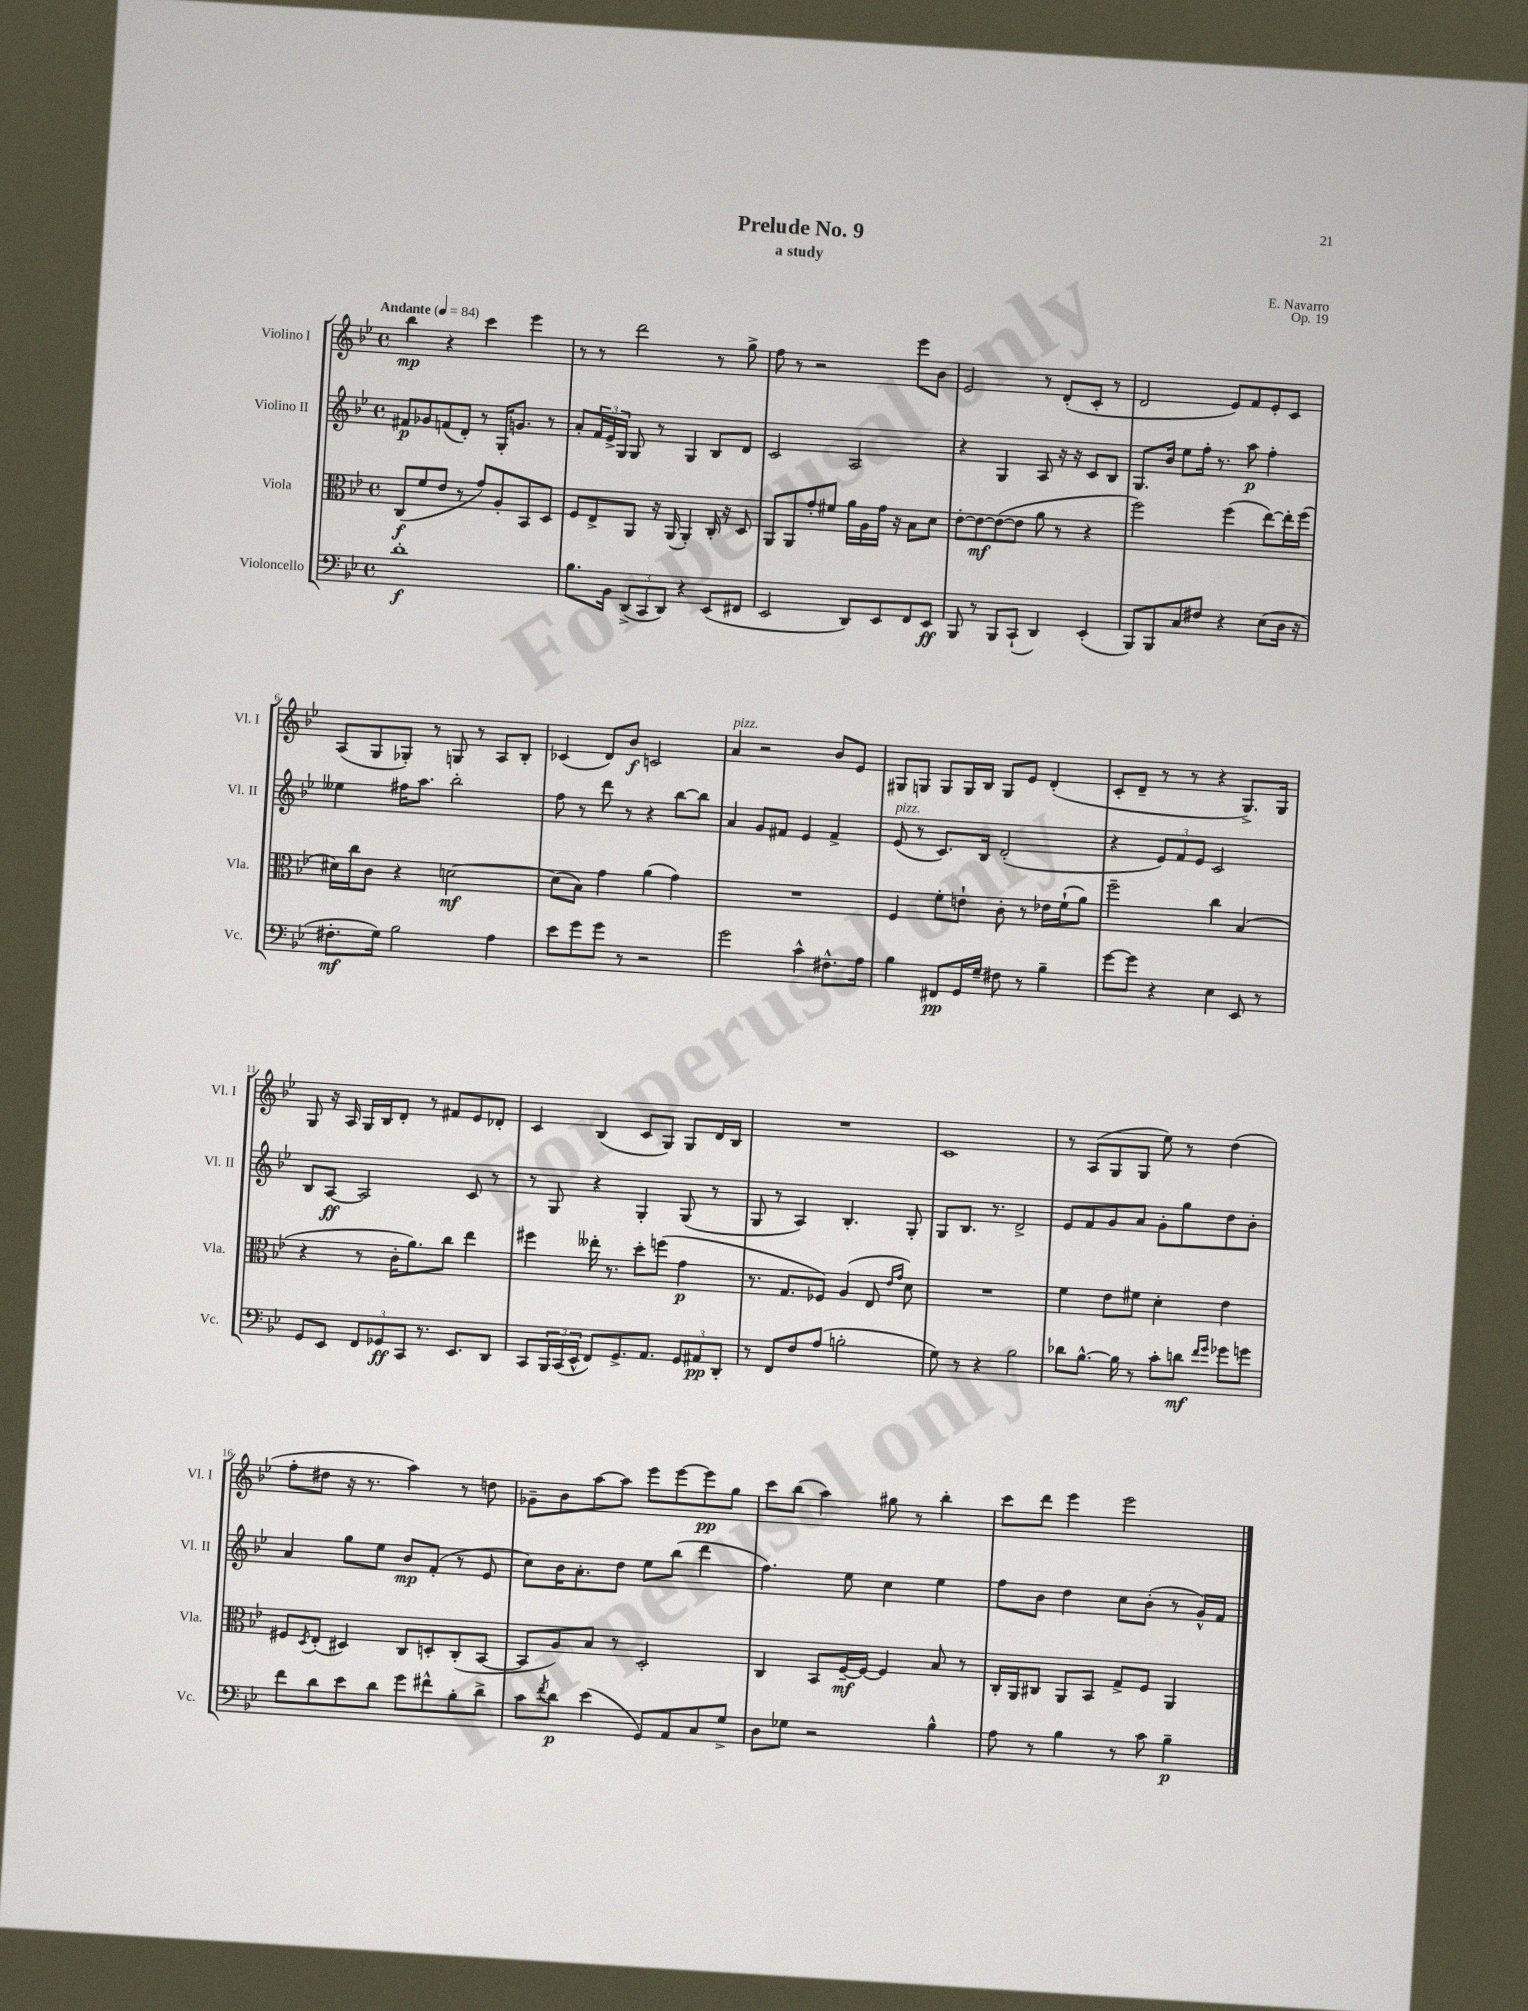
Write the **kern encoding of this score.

**kern	**dynam	**kern	**dynam	**kern	**dynam	**kern	**dynam
*part4	*part4	*part3	*part3	*part2	*part2	*part1	*part1
*staff4	*staff4	*staff3	*staff3	*staff2	*staff2	*staff1	*staff1
*I"Violoncello	*	*I"Viola	*	*I"Violino II	*	*I"Violino I	*
*I'Vc.	*	*I'Vla.	*	*I'Vl. II	*	*I'Vl. I	*
*clefF4	*	*clefC3	*	*clefG2	*	*clefG2	*
*k[b-e-]	*	*k[b-e-]	*	*k[b-e-]	*	*k[b-e-]	*
*M4/4	*	*M4/4	*	*M4/4	*	*M4/4	*
*met(c)	*	*met(c)	*	*met(c)	*	*met(c)	*
*MM84	*	*MM84	*	*MM84	*	*MM84	*
=1	=1	=1	=1	=1	=1	=1	=1
!	!	!	!	!	!	!LO:TX:a:B:t=Andante	!
1d'	f	(8C/L	f	8f#X/L	p	4bb-\	mp
.	.	8f/	.	8g-X/	.	.	.
.	.	8e-/J	.	(8fn/	.	4r	.
.	.	8r	.	8d'/J)	.	.	.
.	.	8g/L)	.	8r	.	4ccc\	.
.	.	8A'/	.	16G'/KL	.	.	.
.	.	.	.	8.gn/J	.	.	.
.	.	8BB-/	.	.	.	4eee-\	.
.	.	8D/J	.	8r	.	.	.
=2	=2	=2	=2	=2	=2	=2	=2
8.B-\L	.	8F/L	.	8a'/L	.	8r	.
.	.	8E-^/	.	24f/L	.	8r	.
.	.	.	.	24e-^/	.	.	.
16BB-\Jk	.	.	.	.	.	.	.
.	.	.	.	24G/JJ	.	.	.
(12DD^/L	.	8AA/J	.	8G/	.	2ddd\	.
12CC/	.	.	.	.	.	.	.
.	.	16r	.	8r	.	.	.
12DD/J)	.	.	.	.	.	.	.
.	.	(16AA/	.	.	.	.	.
4r	.	4AA'/)	.	4G/	.	.	.
(8EE-/L	.	16C'/	.	8B-/L	.	8r	.
.	.	16r	.	.	.	.	.
8FF#X/J	.	8D/	.	8d/J	.	8gg^\	.
=3	=3	=3	=3	=3	=3	=3	=3
2EE-/	.	8AA/L	.	2c/	.	8ff\	.
.	.	8AA/	.	.	.	8r	.
.	.	8g'/	.	.	.	2r	.
.	.	8f#X/J	.	.	.	.	.
8DD/L)	.	16a\LL	.	2A/	.	.	.
.	.	16A\	.	.	.	.	.
8EE-/	.	16g\JJ	.	.	.	.	.
.	.	16r	.	.	.	.	.
8FF/	.	8B-\L	.	.	.	8eee-\L	.
8EE-/J	ff	8d\J	.	.	.	8b-\J	.
=4	=4	=4	=4	=4	=4	=4	=4
8BBB-/	.	[8e-'\L	.	4r	.	2e-/	.
8r	.	8e-\_	mf	.	.	.	.
8BBB-/L	.	(8e-\_	.	4G/	.	.	.
(8CC`/J	.	8e-\J]	.	.	.	.	.
4DD/)	.	8a\	.	8A/	.	8r	.
.	.	8r	.	16r	.	(8d'/L	.
.	.	.	.	16r	.	.	.
(4EE-'/	.	4r	.	8c/L	.	8c'/J	.
.	.	.	.	8B-/J	.	8r	.
=5	=5	=5	=5	=5	=5	=5	=5
8BBB-/L)	.	2ff\)	.	8.G/L	.	2d/	.
8BBB-/	.	.	.	.	.	.	.
.	.	.	.	16b-/Jk	.	.	.
8C/	.	.	.	8ee-\L	.	.	.
8F#X/J	.	.	.	16ff'\Jk	.	.	.
.	.	.	.	8.r	.	.	.
4r	.	(4ff\	.	.	.	8e-/L)	.
.	.	.	.	8aa\	p	8f/	.
(8E-\L	.	[8ee-\L)	.	4ff'\	.	8e-'/	.
16D\Jk	.	16ee-'\L]	.	.	.	8c/J	.
16r	.	(16ff\JJ	.	.	.	.	.
!!LO:LB:g=z
=6	=6	=6	=6	=6	=6	=6	=6
8.F#X'\L	mf	16d#X\LL)	.	4ee--X\	.	(8A/L	.
.	.	16cc\J	.	.	.	.	.
.	.	8c\J	.	.	.	8G/	.
16G\Jk)	.	.	.	.	.	.	.
2B-\	.	4r	.	16ff#X\KL	.	8G-X'/J)	.
.	.	.	.	8.aa\J	.	.	.
.	.	.	.	.	.	8r	.
.	.	[2dn\	mf	2bb-'\	.	8Gn/	.
.	.	.	.	.	.	8r	.
4A\	.	.	.	.	.	8A/L	.
.	.	.	.	.	.	8B-'/J	.
=7	=7	=7	=7	=7	=7	=7	=7
8e-\L	.	(8d\L]	.	8ff\	.	(4c-X/	.
8g\	.	8B-\J)	.	8r	.	.	.
8g\J	.	4g\	.	8ddd\	.	8d/L)	.
8r	.	.	.	8r	.	8b-/J	f
2r	.	(4a\	.	4r	.	2cn/	.
.	.	4g\)	.	[8bb-\L	.	.	.
.	.	.	.	8bb-\J]	.	.	.
=8	=8	=8	=8	=8	=8	=8	=8
!	!	!	!	!	!	!LO:TX:a:i:t=pizz.	!
2g\	.	1r	.	4a/	.	4a/	.
.	.	.	.	8g/L	.	2r	.
.	.	.	.	8f#X/J	.	.	.
4c^^\	.	.	.	4e-/	.	.	.
8.F#X^^\L	.	.	.	4f#^/	.	8b-/L	.
.	.	.	.	.	.	8e-/J	.
16A\Jk	.	.	.	.	.	.	.
=9	=9	=9	=9	=9	=9	=9	=9
!	!	!	!	!LO:TX:a:i:t=pizz.	!	!	!
4B-\	.	4F/	.	(8e-/	.	8G#X/L	.
.	.	.	.	8r	.	8Gn/J	.
8FF#X/L	pp	8f'\L	.	8.c/L)	.	8G/L	.
16GG/L	.	8en`\J	.	.	.	16G/L	.
16G~/JJ	.	.	.	16B-/Jk	.	16B-/JJ	.
8F#X\	.	8c'\	.	(2d'/	.	8G/L	.
8r	.	8r	.	.	.	8e-/J	.
4B-~\	.	16e-X\LL	.	.	.	(4d'/	.
.	.	(16f`\J	.	.	.	.	.
.	.	8a\J)	.	.	.	.	.
=10	=10	=10	=10	=10	=10	=10	=10
[8g\L	.	2ff~\	.	4r	.	8c'/L	.
8g\J]	.	.	.	.	.	8d~/J	.
4r	.	.	.	12e-/L)	.	8r	.
.	.	.	.	12f/	.	.	.
.	.	.	.	.	.	8r	.
.	.	.	.	12e-/J	.	.	.
4E-\	.	4cc\	.	2c/	.	4r	.
8EE-/	.	(4B-/	.	.	.	8.G^/L)	.
8r	.	.	.	.	.	.	.
.	.	.	.	.	.	16G/Jk	.
!!LO:LB:g=z
=11	=11	=11	=11	=11	=11	=11	=11
8GG/L	.	4r	.	8B-/L	.	8G/	.
8EE-/J	.	.	.	[8A/J	ff	16r	.
.	.	.	.	.	.	16A/	.
12FF/L	.	8r	.	2A/]	.	16G/LL	.
.	.	.	.	.	.	16B-/J	.
12GG-X/	ff	.	.	.	.	.	.
.	.	16c'\KL	.	.	.	8d'/J	.
12CC/J	.	.	.	.	.	.	.
.	.	8.a\)	.	.	.	.	.
8.r	.	.	.	.	.	8r	.
.	.	8cc\J	.	.	.	8f#X/L	.
8.EE-/L	.	.	.	.	.	.	.
.	.	4ee-\	.	8c/	.	8e-/	.
8DD/J	.	.	.	8r	.	8d-X'/J	.
=12	=12	=12	=12	=12	=12	=12	=12
8CC/L	.	4ff#X\	.	8r	.	4c/	.
24BBB-/L	.	.	.	8G/	.	.	.
(24CC/	.	.	.	.	.	.	.
24EE-^^/JJ	.	.	.	.	.	.	.
8FF/L)	.	16ee--X'\	.	4r	.	(4B-/	.
.	.	8.r	.	.	.	.	.
8.GG^/	.	.	.	.	.	.	.
.	.	8dd'\L	.	4G'/	.	8c/L	.
8.AA/J	.	.	.	.	.	.	.
.	.	(8ffn\J	.	.	.	8G/J)	.
12GG/L	.	4g\	p	(8G/	.	8G/L	.
12AA#X/	pp	.	.	.	.	.	.
.	.	.	.	8r	.	16d/L	.
12DD'/J	.	.	.	.	.	.	.
.	.	.	.	.	.	16B-/JJ	.
=13	=13	=13	=13	=13	=13	=13	=13
8r	.	8.r	.	8G/	.	1r	.
8FF/L	.	.	.	8r	.	.	.
.	.	8.G/L	.	.	.	.	.
8F/	.	.	.	4A/)	.	.	.
(8A/J	.	8F-X/J)	.	.	.	.	.
2Bn'\	.	(4A/	.	4.B-'/	.	.	.
.	.	8E-/	.	.	.	.	.
.	.	16qqe-/LL	.	.	.	.	.
.	.	16qqg/JJ	.	.	.	.	.
.	.	8d\)	.	8G'/	.	.	.
=14	=14	=14	=14	=14	=14	=14	=14
8G\)	.	1r	.	8G/L	.	1c	.
8r	.	.	.	8.B-/J	.	.	.
4r	.	.	.	.	.	.	.
.	.	.	.	8.r	.	.	.
2B-\	.	.	.	2d^/	.	.	.
=15	=15	=15	=15	=15	=15	=15	=15
8d-X\L	.	4f\	.	8e-/L	.	8r	.
[8.B-^^\J	.	.	.	8f/	.	(8A/L	.
.	.	8e-\L	.	8g/	.	8G/	.
16B-\]	.	.	.	.	.	.	.
8r	.	8f#X\J	.	8a/J	.	8G/J	.
8c'\L	.	4d'\	.	8g'\L	.	8ee-\)	.
8dn\J	mf	.	.	8gg\	.	8r	.
16qqf/LL	.	.	.	.	.	.	.
16qqg/JJ	.	.	.	.	.	.	.
8g-X\L	.	4e-\	.	8dd\	.	(4dd\	.
8gn\J	.	.	.	8b-'\J	.	.	.
!!LO:LB:g=z
=16	=16	=16	=16	=16	=16	=16	=16
8f\L	.	8F#X/L	.	4a/	.	8ff'\L	.
.	.	8qD/	.	.	.	.	.
8d\	.	(8E-'/J	.	.	.	8dd#X\J	.
8e-\	.	4D#X/)	.	8gg\L	.	16r	.
.	.	.	.	.	.	8.r	.
8d\J	.	.	.	8ee-\J	.	.	.
8g\L	.	8C/L	.	8b-/L	mp	4aa\)	.
8f#X^^\	.	8Dn'/	.	(8f'/J	.	.	.
8B-'\	.	(8C'/	.	8r	.	8r	.
8d^\J	.	[8BB-/J	.	8e-/	.	8ddn\	.
=17	=17	=17	=17	=17	=17	=17	=17
8c\L	.	8BB-/L]	.	8cc\L)	.	8g-X~\L	.
8qf/	.	.	.	.	.	.	.
8d\J	p	8A/)	.	16b-\K	.	8b-\	.
.	.	.	.	8.a'\	.	.	.
(4e-\	.	8B-/J	.	.	.	[8aa\	.
.	.	8r	.	8dd\J	.	8aa\J]	.
8GG/L)	.	2D'/	.	8ee-\L	.	8eee-\L	.
8AA/	.	.	.	(8bb-\J	.	[8eee-\	.
8C/	.	.	.	4ddd\	.	8eee-\]	pp
8G^/J	.	.	.	.	.	8gg\J	.
=18	=18	=18	=18	=18	=18	=18	=18
8D\L	.	4C/	.	4.ff\)	.	8ccc\L	.
8G-X\J	.	.	.	.	.	(8bb-\J	.
2r	.	8BB-/L	.	.	.	4aa\)	.
.	.	[16F~/L	mf	8ee-\	.	.	.
.	.	16F/JJ_	.	.	.	.	.
.	.	4F/]	.	4cc\	.	8gg#X\	.
.	.	.	.	.	.	8r	.
4B-^^\	.	8B-/	.	4ee-\	.	4bb-'\	.
.	.	8r	.	.	.	.	.
=19	=19	=19	=19	=19	=19	=19	=19
8A\	.	16C'/LL	.	8ff\L	.	8ccc\L	.
.	.	16AA/J	.	.	.	.	.
8r	.	8C#X/J	.	8b-\J	.	8ddd\J	.
4B-\	.	8AA/L	.	4dd\	.	4eee-\	.
.	.	8BB-/J	.	.	.	.	.
8r	.	8G^/L	.	8cc\L	.	2eee-\	.
8c\	.	8F/J	.	(8b-'\J	.	.	.
4B-~\	p	4AA/	.	8r	.	.	.
.	.	.	.	16g^^/LL)	.	.	.
.	.	.	.	16f/JJ	.	.	.
==	==	==	==	==	==	==	==
*-	*-	*-	*-	*-	*-	*-	*-
